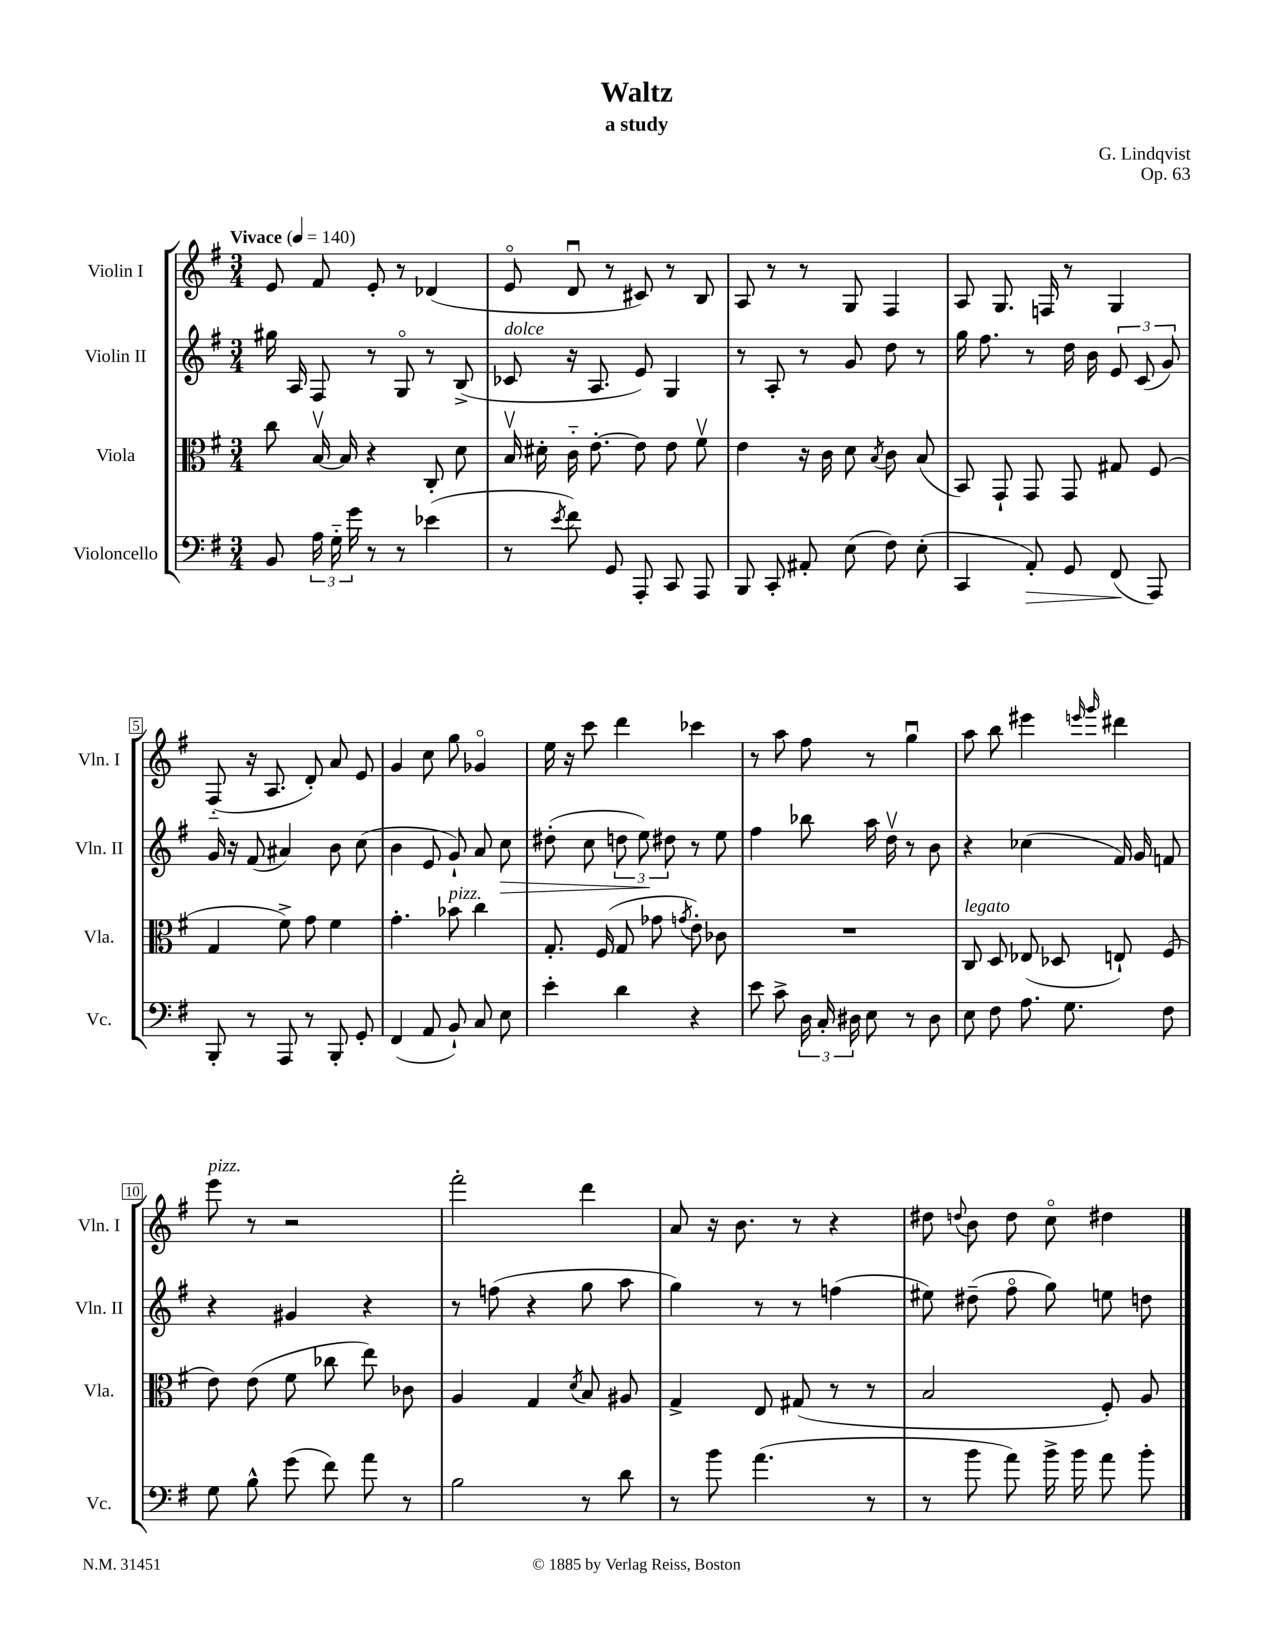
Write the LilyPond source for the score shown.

\header { title = "Waltz" composer = "G. Lindqvist" subtitle = "a study" opus = "Op. 63" }
<<
\new StaffGroup <<
\new Staff = "s0" \with { instrumentName = "Violin I" shortInstrumentName = "Vln. I" } {
    \clef treble \key g \major \numericTimeSignature \time 3/4 \tempo "Vivace" 4 = 140
    \autoBeamOff e'8 fis'8 e'8-. r8 des'4( |
    e'8\flageolet d'8\downbow r8 cis'8) r8 b8 |
    a8 r8 r8 g8 fis4 |
    a8 g8. f16 r8 g4 |
    fis8-_( r16 a8. d'8-.) a'8 e'8 |
    g'4 c''8 g''8 ges'4\flageolet |
    e''16 r16 c'''8 d'''4 ces'''4 |
    r8 a''8 fis''8 r8 g''4\downbow |
    a''8 b''8 eis'''4 \grace { e'''16 g'''16 } dis'''4 |
    e'''8^\markup { \italic "pizz." } r8 r2 |
    fis'''2-. d'''4 |
    a'8 r16 b'8. r8 r4 |
    dis''8 \appoggiatura { d''8 } b'8 d''8 c''8\flageolet dis''4 \bar "|." |
}
\new Staff = "s1" \with { instrumentName = "Violin II" shortInstrumentName = "Vln. II" } {
    \clef treble \key g \major \numericTimeSignature \time 3/4
    \autoBeamOff gis''16 a16 fis8 r8 g8\flageolet r8 b8->( |
    ces'8^\markup { \italic "dolce" } r16 a8. e'8) g4 |
    r8 a8-. r8 g'8 d''8 r8 |
    g''16 fis''8. r8 d''16 b'16 \tuplet 3/2 { e'8 c'8( g'8) } |
    g'16 r16 fis'8( ais'4) b'8 c''8( |
    b'4 e'8 g'8-!) a'8 c''8\> |
    dis''8-.( c''8 \tuplet 3/2 { d''8 e''8\!) dis''8 } r8 e''8 |
    fis''4 bes''8 a''16 d''16\upbow r8 b'8 |
    r4 ces''4( fis'16) g'16 f'8 |
    r4 gis'4 r4 |
    r8 f''8( r4 g''8 a''8 |
    g''4) r8 r8 f''4( |
    eis''8) dis''8--( fis''8\flageolet g''8) e''8 d''8 \bar "|." |
}
\new Staff = "s2" \with { instrumentName = "Viola" shortInstrumentName = "Vla." } {
    \clef alto \key g \major \numericTimeSignature \time 3/4
    \autoBeamOff c''8 b16~\upbow b16 r4 c8-. d'8 |
    b16\upbow dis'16-. c'16-_ e'8.~-. e'8 e'8 fis'8\upbow |
    e'4 r16 c'16 d'8 \acciaccatura { b8 } c'8 b8( |
    b,8) g,8-! g,8 g,8 gis8 fis8( |
    g4 fis'8->) g'8 fis'4 |
    g'4.-. bes'8^\markup { \italic "pizz." } c''4 |
    g8.-. fis16( g8 ges'8 \acciaccatura { g'8 } e'8-.) ces'8 |
    R2. |
    c8^\markup { \italic "legato" } d8 ees8( des8 e8-!) fis8( |
    e'8) e'8( fis'8 ces''8 e''8) ces'8 |
    a4 g4 \acciaccatura { d'8 } b8 ais8 |
    g4-> e8 gis8( r8 r8 |
    b2 fis8-.) a8 \bar "|." |
}
\new Staff = "s3" \with { instrumentName = "Violoncello" shortInstrumentName = "Vc." } {
    \clef bass \key g \major \numericTimeSignature \time 3/4
    \autoBeamOff b,8 \tuplet 3/2 { a16 g16-_ g'16 } r8 r8 ees'4( |
    r8 \acciaccatura { e'8 } fis'8) g,8 a,,8-. c,8 a,,8 |
    b,,8 c,8-. ais,8-. e8( fis8) e8-.( |
    c,4 a,8-.\>) g,8 fis,8\!( a,,8) |
    b,,8-. r8 a,,8 r8 b,,8-. g,8-. |
    fis,4( a,8 b,8-!) c8 e8 |
    e'4-. d'4 r4 |
    e'8 c'8-> \tuplet 3/2 { d16 c16-. dis16 } e8 r8 dis8 |
    e8 fis8 a8. g8. fis8 |
    g8 b8-^ g'8( fis'8) a'8 r8 |
    b2 r8 d'8 |
    r8 b'8 a'4.( r8 |
    r8 b'8 a'8) b'16-> b'16 a'8 b'8-. \bar "|." |
}
>>
>>
\layout { \context { \Score \override BarNumber.stencil = #(make-stencil-boxer 0.1 0.3 ly:text-interface::print) } }
